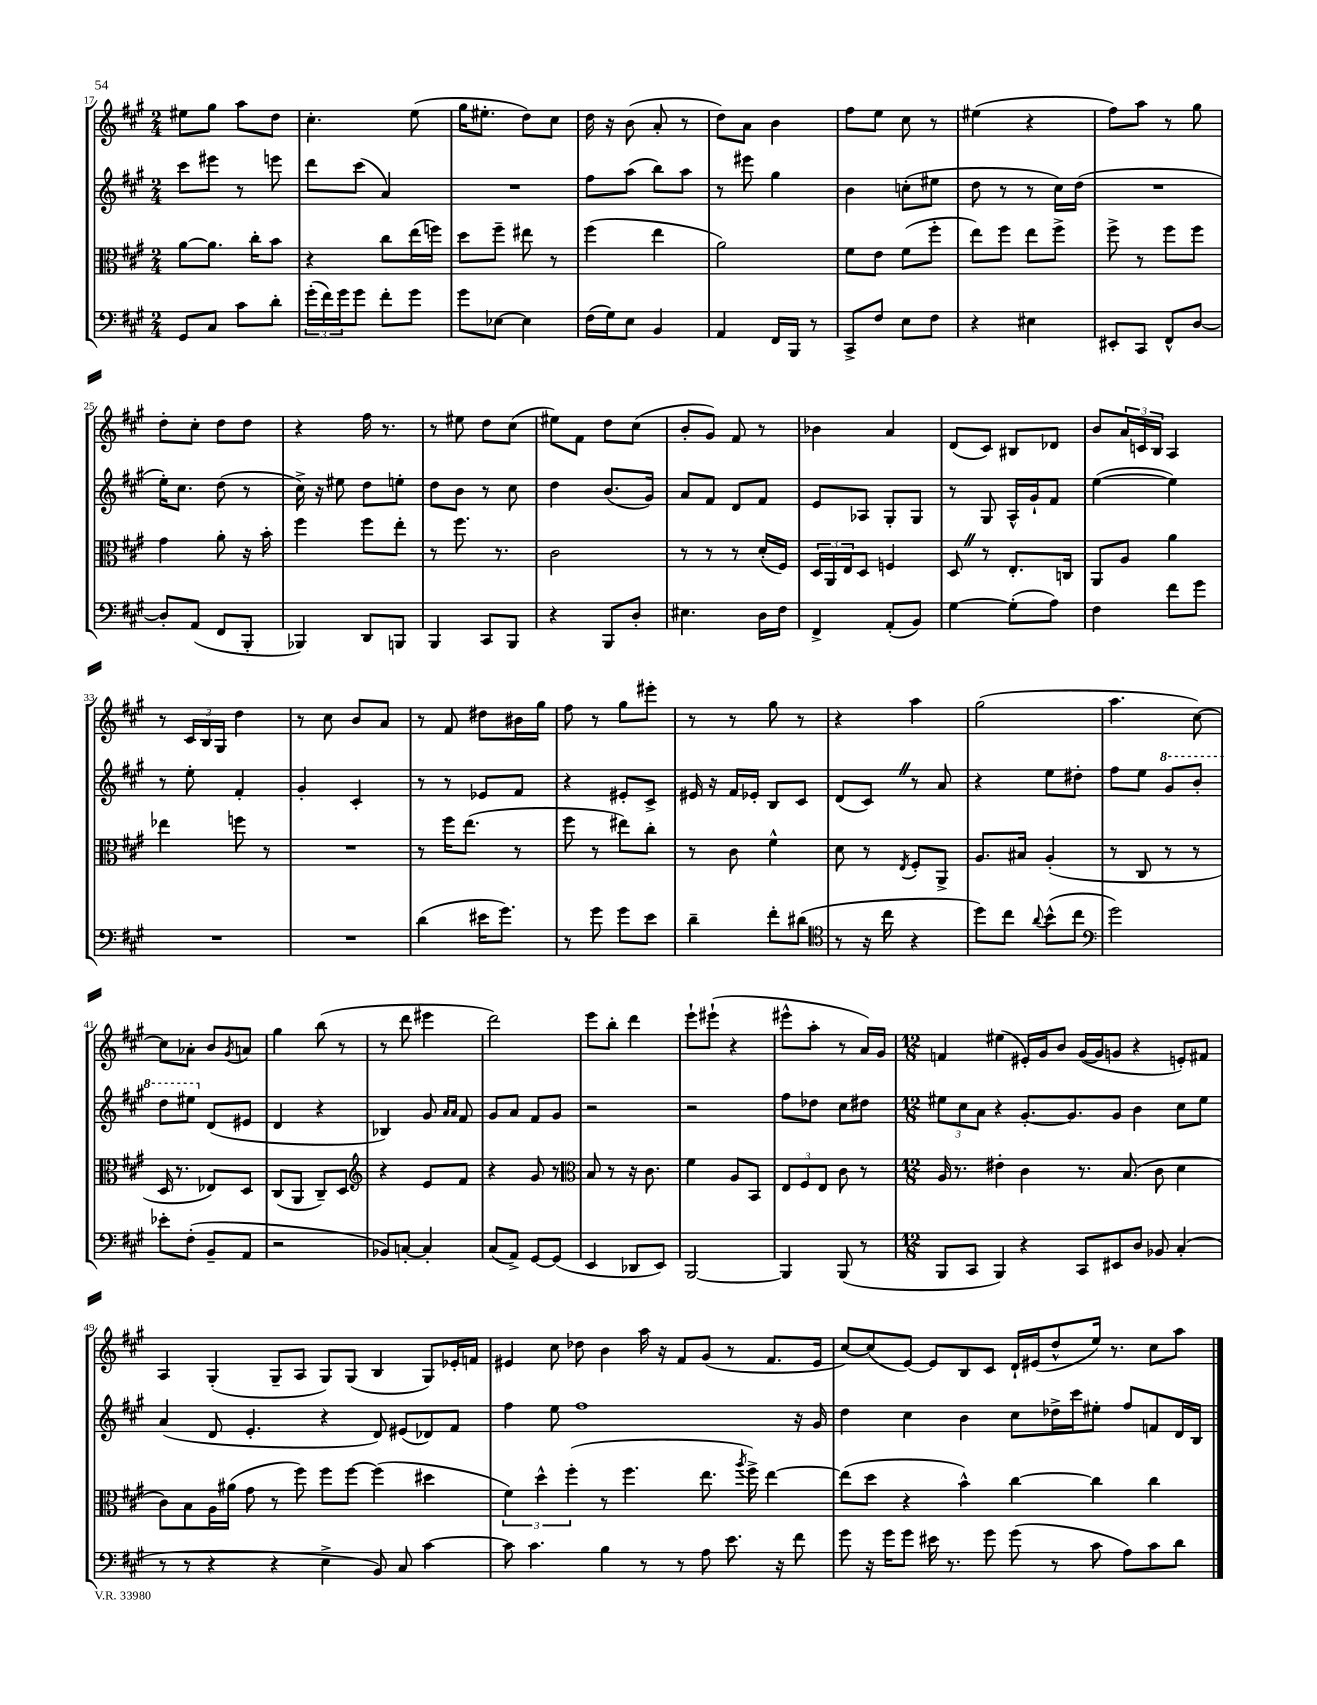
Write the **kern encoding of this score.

**kern	**kern	**kern	**kern
*part4	*part3	*part2	*part1
*staff4	*staff3	*staff2	*staff1
*clefF4	*clefC3	*clefG2	*clefG2
*k[f#c#g#]	*k[f#c#g#]	*k[f#c#g#]	*k[f#c#g#]
*M2/4	*M2/4	*M2/4	*M2/4
=17	=17	=17	=17
8GG#/L	[8a\L	8ccc#\L	8ee#X\L
8C#/J	8.a\J]	8eee#X\J	8gg#\J
8c#\L	.	8r	8aa\L
.	16cc#'\KL	.	.
8d'\J	8b\J	8eeen\	8dd\J
=18	=18	=18	=18
(24g#'\LL	4r	8ddd\L	4.cc#'\
24f#\)	.	.	.
24g#\J	.	.	.
8g#\J	.	(8ccc#\J	.
8f#'\L	8cc#\L	4a/)	.
8g#\J	(16ee\L	.	(8ee\
.	16ffn\JJ)	.	.
=19	=19	=19	=19
8g#\L	8dd\L	2r	16gg#\KL
.	.	.	8.ee#X'\J
[8E-X\J	8ff#~\J	.	.
4E-\]	8ee#X\	.	8dd\L)
.	8r	.	8cc#\J
=20	=20	=20	=20
(16F#\LL	(4ff#\	8ff#\L	16dd\
16G#\J)	.	.	16r
8E\J	.	(8aa\J	(8b\
4BB/	4ee\	8bb\L)	8a'/
.	.	8aa\J	8r
=21	=21	=21	=21
4AA/	2a\)	8r	8dd\L)
.	.	8eee#X\	8a\J
16FF#/LL	.	4gg#\	4b\
16BBB/JJ	.	.	.
8r	.	.	.
=22	=22	=22	=22
8CC#^/L	8f#\L	4b\	8ff#\L
8F#/J	8e\J	.	8ee\J
8E\L	(8f#\L	(8ccn'\L	8cc#\
8F#\J	8ff#'\J	8ee#X\J	8r
=23	=23	=23	=23
4r	8ee\L)	8dd\	(4ee#X\
.	8ff#\J	8r	.
4E#X\	8ee\L	8r	4r
.	8ff#^\J	16cc#\LL)	.
.	.	(16dd\JJ	.
=24	=24	=24	=24
8EE#X'/L	8ff#^\	2r	8ff#\L)
8CC#/J	8r	.	8aa\J
8FF#^^/L	8ff#\L	.	8r
[8D/J	8ff#\J	.	8gg#\
!!LO:LB:g=z
=25	=25	=25	=25
8D'/L]	4g#\	16ee'\KL)	8dd'\L
.	.	8.cc#\J	.
(8AA/J	.	.	8cc#'\J
8FF#/L	8a'\	(8dd\	8dd\L
8BBB'/J	16r	8r	8dd\J
.	16b'\	.	.
=26	=26	=26	=26
4BBB-X/)	4ff#\	16cc#^\)	4r
.	.	16r	.
.	.	8ee#X\	.
8DD/L	8ff#\L	8dd\L	16ff#\
.	.	.	8.r
8BBBn/J	8ee'\J	8een'\J	.
=27	=27	=27	=27
4BBB/	8r	8dd\L	8r
.	8.ff#\	8b\J	8ee#X\
8CC#/L	.	8r	8dd\L
.	8.r	.	.
8BBB/J	.	8cc#\	(8cc#\J
=28	=28	=28	=28
4r	2c#\	4dd\	8ee#X\L)
.	.	.	8f#\J
8BBB/L	.	(8.b/L	8dd\L
8D'/J	.	.	(8cc#\J
.	.	16g#/Jk)	.
=29	=29	=29	=29
4.E#X\	8r	8a/L	8b'/L
.	8r	8f#/J	8g#/J)
.	8r	8d/L	8f#/
16D\LL	(16d'/LL	8f#/J	8r
16F#\JJ	16F#/JJ)	.	.
=30	=30	=30	=30
4FF#^/	24D/LL	8e/L	4b-X\
.	24AA/	.	.
.	24E/J	.	.
.	8D/J	8A-X/J	.
(8AA'/L	4Fn/	8G#'/L	4a/
8BB/J)	.	8G#/J	.
=31	=31	=31	=31
[4G#\	8DZ/	8r	(8d/L
.	8r	8G#/	8c#/J)
(8G#'\L]	8.E'/L	16A^^/LL	8B#X/L
.	.	16g#`/J	.
8A\J)	.	8f#/J	8d-X/J
.	16Cn/Jk	.	.
=32	=32	=32	=32
4F#\	8AA/L	([4ee\	8b/L
.	8A/J	.	24a/L
.	.	.	24cn/
.	.	.	24B/JJ
8f#\L	4a\	4ee\])	4A/
8g#\J	.	.	.
!!LO:LB:g=z
=33	=33	=33	=33
2r	4ee-X\	8r	8r
.	.	8ee'\	24c#/LL
.	.	.	24B/
.	.	.	24G#/JJ
.	8ffn\	4f#'/	4dd\
.	8r	.	.
=34	=34	=34	=34
2r	2r	4g#'/	8r
.	.	.	8cc#\
.	.	4c#'/	8b/L
.	.	.	8a/J
=35	=35	=35	=35
(4d\	8r	8r	8r
.	16ff#\KL	8r	8f#/
.	(8.ee\J	.	.
16e#X\KL	.	8e-X/L	8dd#X\L
8.g#\J)	.	.	.
.	8r	8f#/J	16b#X\L
.	.	.	16gg#\JJ
=36	=36	=36	=36
8r	8ff#\	4r	8ff#\
8g#\	8r	.	8r
8g#\L	8ee#X\L)	8e#X'/L	8gg#\L
8e\J	8cc#'\J	8c#^/J	8eee#X'\J
=37	=37	=37	=37
4d~\	8r	16e#X/	8r
.	.	16r	.
.	8c#\	16f#/LL	8r
.	.	16e-X'/JJ	.
8f#'\L	4f#^^\	8B/L	8gg#\
(8d#X\J	.	8c#/J	8r
=38	=38	=38	=38
*clefC4	*	*	*
8r	8d\	(8d/L	4r
16r	8r	8c#Z/J)	.
16cc#\	.	.	.
.	8qE/	.	.
4r	8F#'/L	8r	4aa\
.	8AA^/J	8a/	.
=39	=39	=39	=39
8dd\L)	8.A/L	4r	(2gg#\
8cc#\J	.	.	.
.	16B#X/Jk	.	.
8qqa/	.	.	.
(8b^^\L	(4A'/	8ee\L	.
8cc#\J	.	8dd#X'\J	.
=40	=40	=40	=40
*clefF4	*	*	*
2g#\)	8r	8ff#\L	4.aa\
.	8C#/	8ee\J	.
*	*	*8va	*
.	8r	8gg#/L	.
.	8r	8bb'/J	[8cc#\)
!!LO:LB:g=z
=41	=41	=41	=41
8e-X'\L	16D/	8ddd\L	8cc#\L]
.	8.r	.	.
(8F#'\J	.	8eee#X\J	8a-X'\J
*	*	*X8va	*
8BB~/L	8E-X/L)	(8d/L	8b/L
.	.	.	8qg#/
8AA/J	8D/J	8e#X/J	8an/J
=42	=42	=42	=42
2r	(8C#/L	4d/	4gg#\
.	8AA/J	.	.
.	8C#~/L)	4r	(8bb\
.	8D/J	.	8r
=43	=43	=43	=43
*	*clefG2	*	*
8BB-X/L)	4r	4B-X/)	8r
[8Cn'/J	.	.	8ddd\
4C'/]	8e/L	8g#/	4eee#X\
.	.	16qqa/LL	.
.	.	16qqa/JJ	.
.	8f#/J	8f#/	.
=44	=44	=44	=44
(8C#/L	4r	8g#/L	2ddd\)
8AA^/J)	.	8a/J	.
[8GG#/L	8g#/	8f#/L	.
(8GG#/J]	8r	8g#/J	.
=45	=45	=45	=45
*	*clefC3	*	*
4EE/	8B/	2r	8eee\L
.	8r	.	8bb'\J
8DD-X/L	16r	.	4ddd\
.	8.c#\	.	.
8EE/J)	.	.	.
=46	=46	=46	=46
[2BBB/	4f#\	2r	8eee`\L
.	.	.	(8eee#X`\J
.	8A/L	.	4r
.	8BB/J	.	.
=47	=47	=47	=47
4BBB/]	12E/L	8ff#\L	8eee#X^^\L
.	12F#/	.	.
.	.	8dd-X\J	8aa'\J
.	12E/J	.	.
(8BBB/	8c#\	8cc#\L	8r
8r	8r	8dd#X\J	16a/LL)
.	.	.	16g#/JJ
=48	=48	=48	=48
*M12/8	*M12/8	*M12/8	*M12/8
8BBB/L	16A/	12ee#X\L	4fn/
.	8.r	.	.
.	.	12cc#\	.
8CC#/J	.	.	.
.	.	12a\J	.
4BBB/)	4e#X'\	4r	(4ee#X\
4r	4c#\	[8.g#'/L	16e#X'/LL)
.	.	.	16g#/J
.	.	.	8b/J
.	.	8.g#/]	.
8CC#/L	8.r	.	([16g#/LL
.	.	.	16g#/J]
8EE#X/	.	8g#/J	8gn/J
.	(8.B/	.	.
8D/J	.	4b\	4r
8BB-X/	8c#\	.	.
(4C#'/	4d\	8cc#\L	8en'/L)
.	.	8ee#\J	8f#X/J
!!LO:LB:g=z
=49	=49	=49	=49
8r	8c#\L)	(4a/	4A/
8r	8B\	.	.
4r	16A\L	8d/	(4G#'/
.	(16a#X\JJ	.	.
.	8g#\	4.e'/	.
4r	8r	.	8G#~/L
.	8ff#\)	.	8A/J
4E^\	8ff#\L	4r	8G#/L)
.	[8ff#\J	.	(8G#/J
8BB/)	(4ff#\]	8d/)	4B/
8C#/	.	(8e#X/L	.
[4c#\	4dd#X\	8d-X/)	8G#/L)
.	.	8f#/J	16e-X'/L
.	.	.	16fn/JJ
=50	=50	=50	=50
8c#\]	6f#\)	4ff#\	4e#X/
4.c#\	.	.	.
.	6dd^^\	.	.
.	.	8ee\	8cc#\
.	(6ff#'\	.	.
.	.	1ff#	8dd-X\
4B\	8r	.	4b\
.	4.ff#\	.	.
8r	.	.	16aa\
.	.	.	16r
8r	.	.	8f#/L
8A\	8.ee\	.	(8g#/J
8.e\	.	.	8r
.	8qaa/	.	.
.	16ff#^\)	.	.
.	[4ee\	.	8.f#/L
16r	.	.	.
8f#\	.	16r	.
.	.	16g#/	16e#/Jk
=51	=51	=51	=51
8g#\	(8ee\L]	4dd\	[8cc#/L)
16r	8dd\J	.	(8cc#/]
16g#\KL	.	.	.
8g#\J	4r	4cc#\	[8e/J)
16e#X\	.	.	8e/L]
8.r	.	.	.
.	4b^^\)	4b\	8B/
8g#\	.	.	8c#/J
(8g#\	[4cc#\	8cc#\L	16d`/LL
.	.	.	(16e#X/J
8r	.	16dd-X^\L	8dd^^/
.	.	16ccc#\J	.
8c#\	4cc#\]	8ee#X'\J	16ee/Jk)
.	.	.	8.r
8A\L)	.	8ff#/L	.
8c#\	4cc#\	8fn/	8cc#\L
8d\J	.	16d/L	8aa\J
.	.	16B/JJ	.
==	==	==	==
*-	*-	*-	*-
